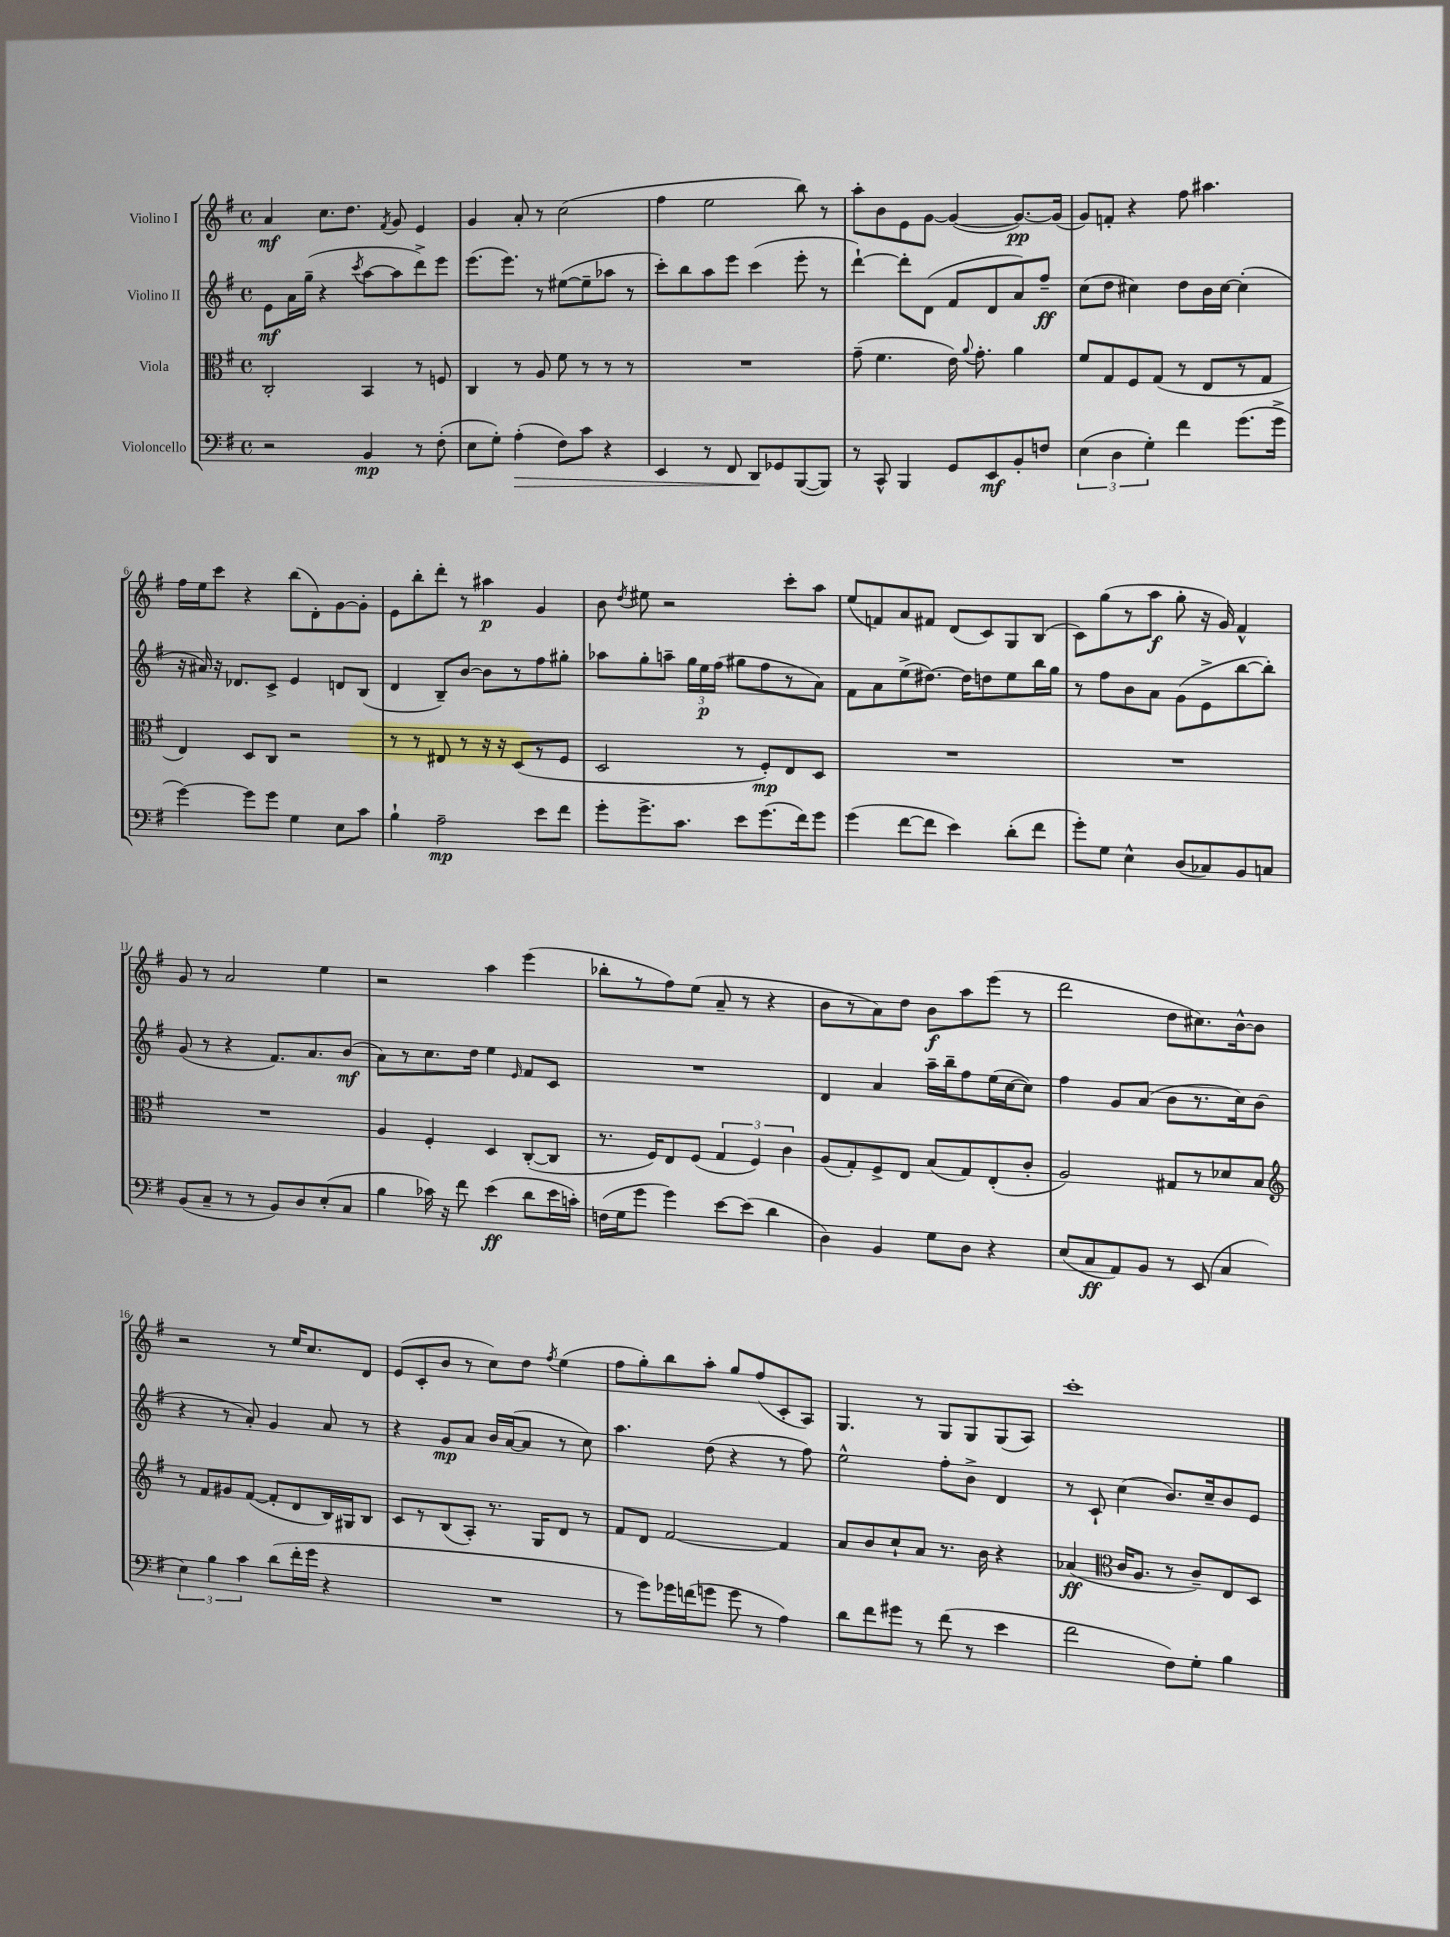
<<
\new StaffGroup <<
\new Staff = "s0" \with { instrumentName = "Violino I" } {
    \clef treble \key g \major \defaultTimeSignature \time 4/4
    \autoBeamOff a'4\mf c''8.[ d''8.] \acciaccatura { fis'8 } g'8 e'4 |
    g'4 a'8-. r8 c''2( |
    fis''4 e''2 b''8) r8 |
    a''8[-. b'8 e'8 g'8]~ g'4~( g'8.[~\pp) g'16]( |
    g'8[) f'8]-. r4 fis''8 ais''4. |
    fis''16[ e''16 c'''8] r4 b''8[( d'8-.) g'8~ g'8]-. |
    e'8[ b''8-. d'''8]-. r8 ais''4\p g'4 |
    b'8 \acciaccatura { d''8 } eis''8 r2 c'''8[-. a''8] |
    e''8[( f'8) a'8 fis'8] d'8[( c'8) g8 b8]( |
    c'8[) g''8( r8 a''8]\f g''8-. r16 g'16) fis'4-^ |
    g'8 r8 a'2 e''4 |
    r2 a''4 e'''4( |
    bes''8[-. r8 fis''8) e''8]( a'8-- r8 r4 |
    b'8[ r8 a'8) d''8] b'8[\f a''8 e'''8]( r8 |
    d'''2 d''8[ cis''8.) b'16~-^ b'8] |
    r2 r8 e''16[ c''8. d'8] |
    e'8[( c'8-. b'8] r8 c''8[) d''8] \acciaccatura { fis''8 } e''4( |
    fis''8[ g''8-.) b''8 a''8]-. g''8[ fis''8( c'8-. a8]) |
    g4. r8 g8[ g8 g8( a8]) |
    c'''1-. \bar "|." |
}
\new Staff = "s1" \with { instrumentName = "Violino II" } {
    \clef treble \key g \major \defaultTimeSignature \time 4/4
    \autoBeamOff e'8[\mf a'16 g''16]--( r4 \acciaccatura { c'''8 } a''8[~ a''8 d'''8->) e'''8] |
    e'''8.[( e'''8.]) r8 eis''8[~( eis''8-- aes''8] r8 |
    c'''8[-.) b''8 a''8 e'''8] c'''4( e'''8-. r8 |
    d'''4~-!) d'''8[-. d'8]( fis'8[ d'8 a'8) fis''8]--\ff |
    c''8[( d''8] cis''4) d''8[ b'16 cis''16]~ cis''4-.( |
    r16 ais'16) r16 des'8.[ c'8]-> e'4 d'8[ b8]( |
    d'4 b8[--) b'8]~ b'8[ r8 fis''8 gis''8]-. |
    aes''8[ g''8-. a''8]-- \tuplet 3/2 { g''16[ e''16\p fis''16]( } gis''8[ fis''8 r8 a'8]) |
    fis'8[ a'8 e''8->( dis''8.]~) dis''16[ d''8 e''8 b''16 g''16] |
    r8 fis''8[ b'8 a'8] g'8[( e'8-> b''8~ b''8]-.) |
    g'8( r8 r4 fis'8.[) a'8. b'8]\mf( |
    a'8[) r8 c''8. d''16] e''4 \grace { e'16 } fis'8[ c'8] |
    R1 |
    d'4 a'4 a''16[-- b''16-- fis''8 e''16( c''16~ c''8]) |
    fis''4 g'8[ a'8]( b'8[ r8. c''16) b'8]( |
    r4 r8 a'8-.) g'4 a'8 r8 |
    r4 g'8[\mp a'8] b'16[ a'16~( a'8] r8 c''8) |
    a''4. d''8( r4 r8 fis''8) |
    e''2-^ fis''8[-. b'8]-> d'4 |
    r8 c'8-! c''4( b'8.[) c''16-- b'8 e'8] \bar "|." |
}
\new Staff = "s2" \with { instrumentName = "Viola" } {
    \clef alto \key g \major \defaultTimeSignature \time 4/4
    \autoBeamOff c2-. b,4 r8 f8 |
    c4 r8 a8 fis'8 r8 r8 r8 |
    R1 |
    g'8--( fis'4. e'16) \appoggiatura { a'8 } g'8.-. a'4 |
    fis'8[ g8 fis8 g8]( r8 e8[ r8 g8] |
    e4) d8[ c8] r2 |
    r8 r8 eis8 r8 r16 r16 d8[( r8 fis8] |
    d2 r8 fis8[-.\mp) e8 d8] |
    R1 |
    R1 |
    R1 |
    a4 fis4-. d4 c8[~-.( c8] |
    r8. fis16[) e8 fis8]( \tuplet 3/2 { g4 fis4) c'4 } |
    a8[( g8-.) fis8-> e8] b8[( g8) e8-.( c'8]-. |
    a2) gis8[ r8 des'8 b8] |
    \clef treble r8 fis'8[ gis'8 fis'8]~( fis'8[-. d'8 b16) gis16 b8] |
    c'8[ r8 b8( a8]-.) r8. g16[ d'8] r8 |
    fis'8[ d'8] fis'2~ fis'4 |
    a'8[ b'8 c''8-! a'8] r8. b'16 r4 |
    aes'4\ff( \clef alto c'16[ a8.] r8 c'8[--) e8 d8] \bar "|." |
}
\new Staff = "s3" \with { instrumentName = "Violoncello" } {
    \clef bass \key g \major \defaultTimeSignature \time 4/4
    \autoBeamOff r2 b,4\mp r8 fis8-.( |
    e8[ g8]-.) a4-.\>( fis8[) c'8] r4 |
    e,4 r8 fis,8 d,8[\! ges,8 b,,8~( b,,8]) |
    r8 c,8-^ b,,4 g,8[ e,8\mf b,8-. f8] |
    \tuplet 3/2 { e4( d4 g4-.) } fis'4 g'8.[( g'16]-> |
    g'4~) g'8[ g'8] g4 e8[ c'8] |
    b4-! a2--\mp e'8[ fis'8] |
    g'8[-. g'8.-> c'8.] e'8[ g'8.( fis'16) g'8] |
    g'4( fis'8[~ fis'8] e'4) d'8[-.( fis'8] |
    g'8[-.) g8] e4-^ d8[( ces8) b,8 c8] |
    b,8[( c8]-- r8 r8 b,8[) d8 e8-.( c8] |
    b4 ces'16) r16 fis'8 e'4\ff( d'8[ e'16 c'16]-.) |
    f16[( g16 g'8] g'4) e'8[~ e'8]( d'4 |
    d4) b,4 g8[ d8] r4 |
    e8[( c8\ff a,8) b,8] r8 e,8( c4 |
    \tuplet 3/2 { e4) b4 c'4 } d'8[( fis'16-. g'16] r4 |
    R1 |
    r8 g'8[) ges'16 f'16( g'8] g'8 r8 a4) |
    d'8[ fis'8 gis'8] r8 fis'8( r8 e'4 |
    fis'2 fis8[) g8]-. b4 \bar "|." |
}
>>
>>
